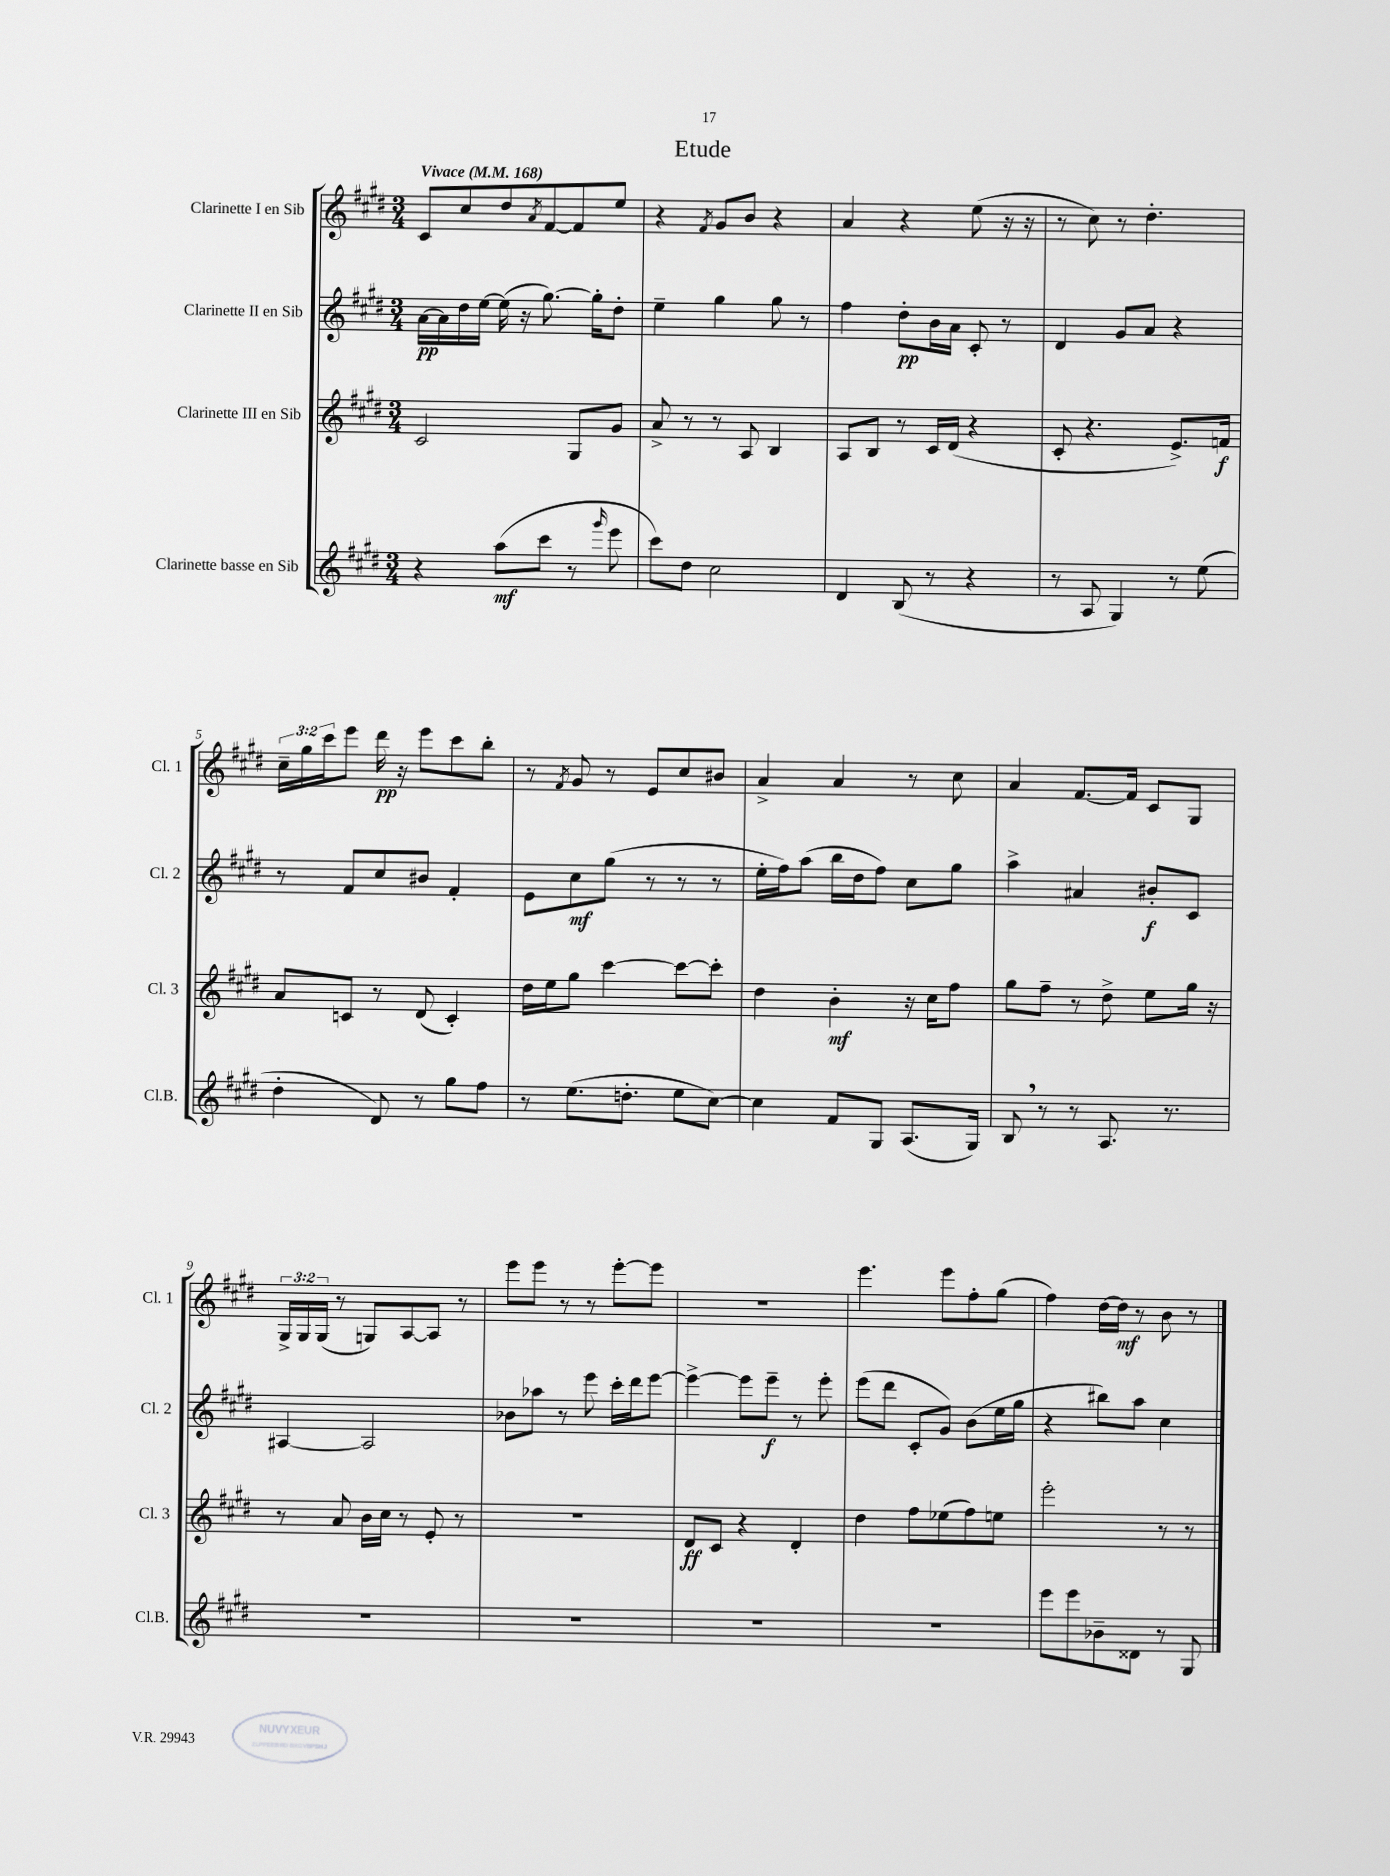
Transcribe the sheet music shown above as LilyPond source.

\header { title = "Etude" }
<<
\new StaffGroup <<
\new Staff = "s0" \with { instrumentName = "Clarinette I en Sib" shortInstrumentName = "Cl. 1" } {
    \clef treble \key e \major \numericTimeSignature \time 3/4 \override Staff.TupletNumber.text = #tuplet-number::calc-fraction-text \tempo "Vivace" 4 = 168
    cis'8 cis''8 dis''8 \acciaccatura { a'8 } fis'8~ fis'8 e''8 |
    r4 \acciaccatura { fis'8 } gis'8 b'8 r4 |
    a'4 r4 e''8( r16 r16 |
    r8 cis''8) r8 dis''4.-. |
    \tuplet 3/2 { cis''16-- gis''16 cis'''16 } e'''8 dis'''16\pp r16 e'''8 cis'''8 b''8-. |
    r8 \acciaccatura { fis'8 } gis'8 r8 e'8 cis''8 bis'8 |
    a'4-> a'4 r8 cis''8 |
    a'4 fis'8.~ fis'16 cis'8 gis8 |
    \tuplet 3/2 { gis16-> gis16 gis16( } r8 g8) a8~ a8 r8 |
    e'''8 e'''8 r8 r8 e'''8~-. e'''8 |
    R2. |
    e'''4. e'''8 fis''8-. gis''8( |
    fis''4) dis''16~ dis''16\mf r8 b'8 r8 \bar "|." |
}
\new Staff = "s1" \with { instrumentName = "Clarinette II en Sib" shortInstrumentName = "Cl. 2" } {
    \clef treble \key e \major \numericTimeSignature \time 3/4
    a'16~\pp a'16 dis''16 e''16~ e''16( r16 gis''8.~) gis''16-. dis''8-. |
    e''4-- gis''4 gis''8 r8 |
    fis''4 dis''8-.\pp b'16 a'16 cis'8-. r8 |
    dis'4 gis'8 a'8 r4 |
    r8 fis'8 cis''8 bis'8 fis'4-. |
    e'8 cis''8\mf gis''8( r8 r8 r8 |
    e''16-. fis''16) a''8( b''16 dis''16 fis''8) cis''8 gis''8 |
    a''4-> ais'4 bis'8-.\f cis'8 |
    ais4~ ais2 |
    bes'8 aes''8 r8 e'''8 cis'''16-. dis'''16 e'''8~ |
    e'''4~-> e'''8 e'''8--\f r8 e'''8-. |
    e'''8( dis'''8 cis'8-. gis'8) b'8( e''16 gis''16 |
    r4 bis''8) a''8 cis''4 \bar "|." |
}
\new Staff = "s2" \with { instrumentName = "Clarinette III en Sib" shortInstrumentName = "Cl. 3" } {
    \clef treble \key e \major \numericTimeSignature \time 3/4
    cis'2 gis8 gis'8 |
    a'8-> r8 r8 a8 b4 |
    a8 b8 r8 cis'16 dis'16( r4 |
    cis'8-. r4. e'8.->) f'16\f |
    a'8 c'8 r8 dis'8( c'4-.) |
    dis''16 e''16 gis''8 cis'''4~ cis'''8~ cis'''8-. |
    dis''4 b'4-.\mf r16 cis''16 fis''8 |
    gis''8 fis''8-- r8 dis''8-> e''8 gis''16 r16 |
    r8 a'8 b'16 cis''16 r8 e'8-. r8 |
    R2. |
    dis'8\ff cis'8 r4 dis'4-. |
    dis''4 fis''8 ees''8( fis''8) e''8 |
    e'''2-. r8 r8 \bar "|." |
}
\new Staff = "s3" \with { instrumentName = "Clarinette basse en Sib" shortInstrumentName = "Cl.B." } {
    \clef treble \key e \major \numericTimeSignature \time 3/4
    r4 a''8\mf( cis'''8 r8 \grace { gis'''16 } e'''8 |
    cis'''8) dis''8 cis''2 |
    dis'4 b8( r8 r4 |
    r8 a8 gis4) r8 e''8( |
    dis''4-. dis'8) r8 gis''8 fis''8 |
    r8 e''8.( d''8.-. e''8 cis''8~) |
    cis''4 fis'8 gis8 a8.( gis16) |
    b8 \breathe r8 r8 a8. r8. |
    R2. |
    R2. |
    R2. |
    R2. |
    e'''8 e'''8 bes'8-- disis'8 r8 gis8 \bar "|." |
}
>>
>>
